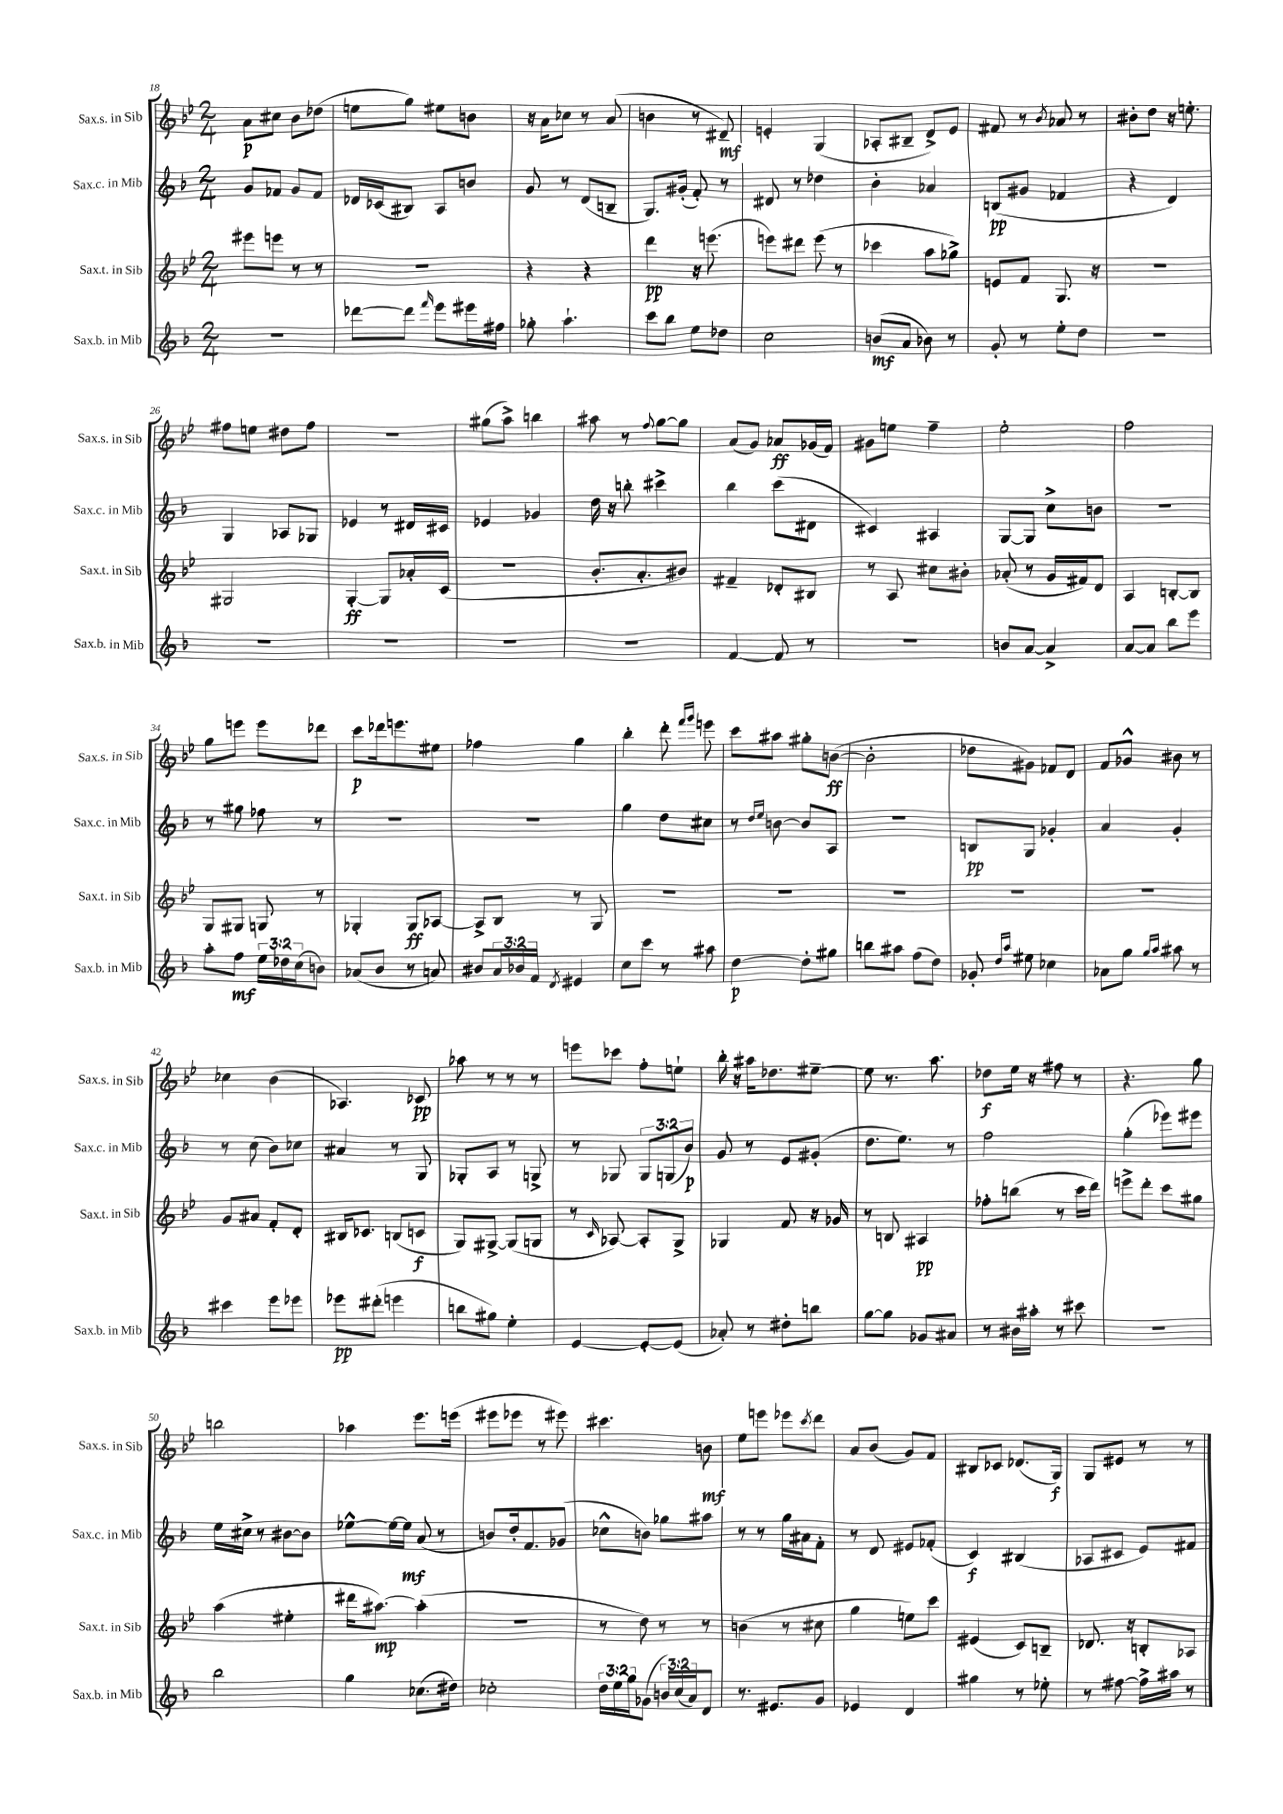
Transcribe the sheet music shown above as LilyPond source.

<<
\new StaffGroup <<
\new Staff = "s0" \with { instrumentName = "Sax.s. in Sib" shortInstrumentName = "Sax.s. in Sib" } {
    \clef treble \key bes \major \numericTimeSignature \time 2/4
    a'8\p cis''8 bes'8 des''8( |
    e''8 g''8) eis''8 b'8 |
    r16 a'16 ces''8 r8 a'8( |
    b'4 r8 dis'8--\mf) |
    e'4-. g4( |
    aes8-. bis8-- d'8->) ees'8 |
    fis'8 r8 \acciaccatura { bes'8 } aes'8 r8 |
    bis'8-. d''8 r16 e''8.-. |
    fis''8 e''8 dis''8 fis''8 |
    r2 |
    gis''8( a''8->) b''4 |
    ais''8 r8 \appoggiatura { f''8 } g''8~ g''8 |
    a'8( g'8) aes'8\ff ges'16( f'16) |
    gis'8 e''8 f''4-- |
    ees''2-. |
    f''2 |
    g''8 e'''8 e'''8 des'''8 |
    c'''8\p des'''16 e'''8. eis''8 |
    fes''4 g''4 |
    bes''4-. d'''8-. \grace { f'''16 g'''16 } e'''8 |
    c'''8 ais''8 gis''8-. b'8~\ff( |
    b'2-. |
    des''8 gis'8) fes'8 d'8 |
    f'8 ges'8-^ bis'8 r8 |
    ces''4 bes'4( |
    aes4.) ces'8\pp |
    aes''8 r8 r8 r8 |
    e'''8 ces'''8 f''8-. e''8-! |
    bes''16-. r16 ais''16 des''8. eis''8~-- |
    eis''8 r8. a''8. |
    des''8\f ees''16 r16 fis''8 r8 |
    r4. g''8 |
    b''2 |
    aes''4 ees'''8. e'''16( |
    eis'''8 ees'''8 r8 eis'''8) |
    cis'''4. b'8\mf |
    ees''8 e'''8 ees'''8 \acciaccatura { c'''8 } d'''8 |
    a'8 bes'8( g'8) f'8 |
    bis8 ces'8 des'8.( g16\f) |
    g8 eis'8 r8 r8 \bar "|." |
}
\new Staff = "s1" \with { instrumentName = "Sax.c. in Mib" shortInstrumentName = "Sax.c. in Mib" } {
    \clef treble \key f \major \numericTimeSignature \time 2/4 \override Staff.TupletNumber.text = #tuplet-number::calc-fraction-text
    g'8 fes'8 g'8 fes'8 |
    des'16 ces'16( bis8) a8 b'8 |
    g'8 r8 d'8( b8-- |
    g8.) gis'16-.( f'8-.) r8 |
    dis'8 r8 des''4 |
    bes'4-. aes'4 |
    b8\pp( gis'8 fes'4 |
    r4 d'4) |
    g4 aes8 ges8 |
    ees'4 r8 dis'16 cis'16 |
    ees'4 ges'4 |
    d''16 r16 b''8-. cis'''4-> |
    bes''4 c'''8( dis'8 |
    cis'4) ais4 |
    g8~ g8 c''8-> b'8 |
    R2 |
    r8 gis''8 fes''8 r8 |
    R2 |
    R2 |
    g''4 d''8 cis''8 |
    r8 \grace { d''16 e''16 } b'8~ b'8 a8 |
    r2 |
    b8\pp g8 ges'4-. |
    a'4 g'4-. |
    r8 c''8( bes'8) ces''8 |
    ais'4 r8 g8 |
    ges8-. a8 r8 g8-> |
    r8 ges8 \tuplet 3/2 { ges8 g8( bes'8\p) } |
    g'8 r8 e'8 gis'8-.( |
    d''8. e''8.) r8 |
    f''2 |
    g''4-.( ees'''8) eis'''8 |
    e''16 cis''16-> r8 bis'8~ bis'8 |
    ees''8~-^ ees''16~ ees''16\mf a'8( r8 |
    b'8) d''16-. f'8. ges'8( |
    ces''8-^ b'8) ges''8 ais''8 |
    r8 r8 g''16 ais'16 f'8-. |
    r8 d'8 eis'8 fes'8-.( |
    c'4\f) bis4( |
    aes8 cis'8 e'8) fis'8 \bar "|." |
}
\new Staff = "s2" \with { instrumentName = "Sax.t. in Sib" shortInstrumentName = "Sax.t. in Sib" } {
    \clef treble \key bes \major \numericTimeSignature \time 2/4
    eis'''8 e'''8 r8 r8 |
    R2 |
    r4 r4 |
    d'''4\pp r16 e'''8.( |
    e'''8) dis'''8 e'''8( r8 |
    ces'''4 a''8 ges''8->) |
    e'8 f'8 g8. r16 |
    R2 |
    gis2 |
    g4~-.\ff g8 aes'16-. c'16( |
    r2 |
    bes'8.-. a'8.-. bis'8) |
    fis'4-- des'8-. bis8 |
    r8 a8 cis''8 bis'8-. |
    aes'8-.( r8 g'16 fis'16) d'8 |
    a4 b8~-. b8 |
    g8 gis8 g8 r8 |
    ges4-. ges8\ff aes8~ |
    aes8-> bes8 r8 g8 |
    R2 |
    R2 |
    R2 |
    R2 |
    R2 |
    g'8 ais'8 f'8-. d'8-. |
    bis16 ces'8. b8( c'8\f |
    g8) gis8~-> gis8( g8 |
    r8 \grace { c'16 } aes8~) aes8-. g8-> |
    ges4 f'8 r16 ges'16 |
    r8 b8 ais4\pp |
    fes''8-. b''8( r8 c'''16 d'''16) |
    e'''8-> d'''8-. c'''8 gis''8 |
    a''4( eis''4-. |
    dis'''16 ais''8.~\mp) ais''4-.( |
    r2 |
    r8 d''8) r8 r8 |
    b'4( r8 cis''8 |
    g''4 e''8) c'''8 |
    eis'4( c'8) b8-- |
    des'8. r16 b8-. aes8 \bar "|." |
}
\new Staff = "s3" \with { instrumentName = "Sax.b. in Mib" shortInstrumentName = "Sax.b. in Mib" } {
    \clef treble \key f \major \numericTimeSignature \time 2/4 \override Staff.TupletNumber.text = #tuplet-number::calc-fraction-text
    r2 |
    des'''8~ des'''8 \grace { f'''16 } e'''8 eis'''16 fis''16 |
    ges''8-. a''4.-! |
    c'''8 bes''8 e''8 des''8 |
    c''2 |
    b'8\mf( a'8 bes'8) r8 |
    g'8-. r8 e''8-. d''8 |
    R2 |
    R2 |
    R2 |
    R2 |
    R2 |
    f'4~ f'8 r8 |
    r2 |
    b'8 a'8~ a'4-> |
    a'8~ a'8 bes''8 e'''8 |
    a''8-. f''8\mf \tuplet 3/2 { e''16 des''16 c''16( } b'8) |
    aes'8( bes'8 r8 a'8) |
    bis'8 \tuplet 3/2 { a'16 bes'16 f'16 } \acciaccatura { d'8 } eis'4 |
    c''8 c'''8 r8 ais''8 |
    d''4~\p d''8-. gis''8 |
    b''8 ais''8 f''8( d''8) |
    ges'8-. \grace { d''16 a''16 } eis''8 ces''4 |
    aes'8 g''8 \grace { g''16 a''16 } ais''8 r8 |
    cis'''4 e'''8 ees'''8 |
    ees'''8\pp dis'''8-.( e'''4 |
    b''8 gis''8) e''4-. |
    e'4~ e'8~-. e'8( |
    aes'8-.) r8 dis''8-. b''8 |
    g''8~ g''8 ges'8 ais'8 |
    r8 bis'16 ais''16-. r8 cis'''8 |
    R2 |
    bes''2 |
    g''4 ces''8.( dis''16) |
    ces''2-. |
    \tuplet 3/2 { d''16 e''16 g''16 } ges'8( \tuplet 3/2 { b'16) c''16( a'16) } d'8 |
    r8. eis'8. g'8 |
    ees'4 d'4 |
    gis''4 r8 ees''8-. |
    r8 fis''8~ fis''16-> ais''16 r8 \bar "|." |
}
>>
>>
\layout { \context { \Score currentBarNumber = #18 } }
